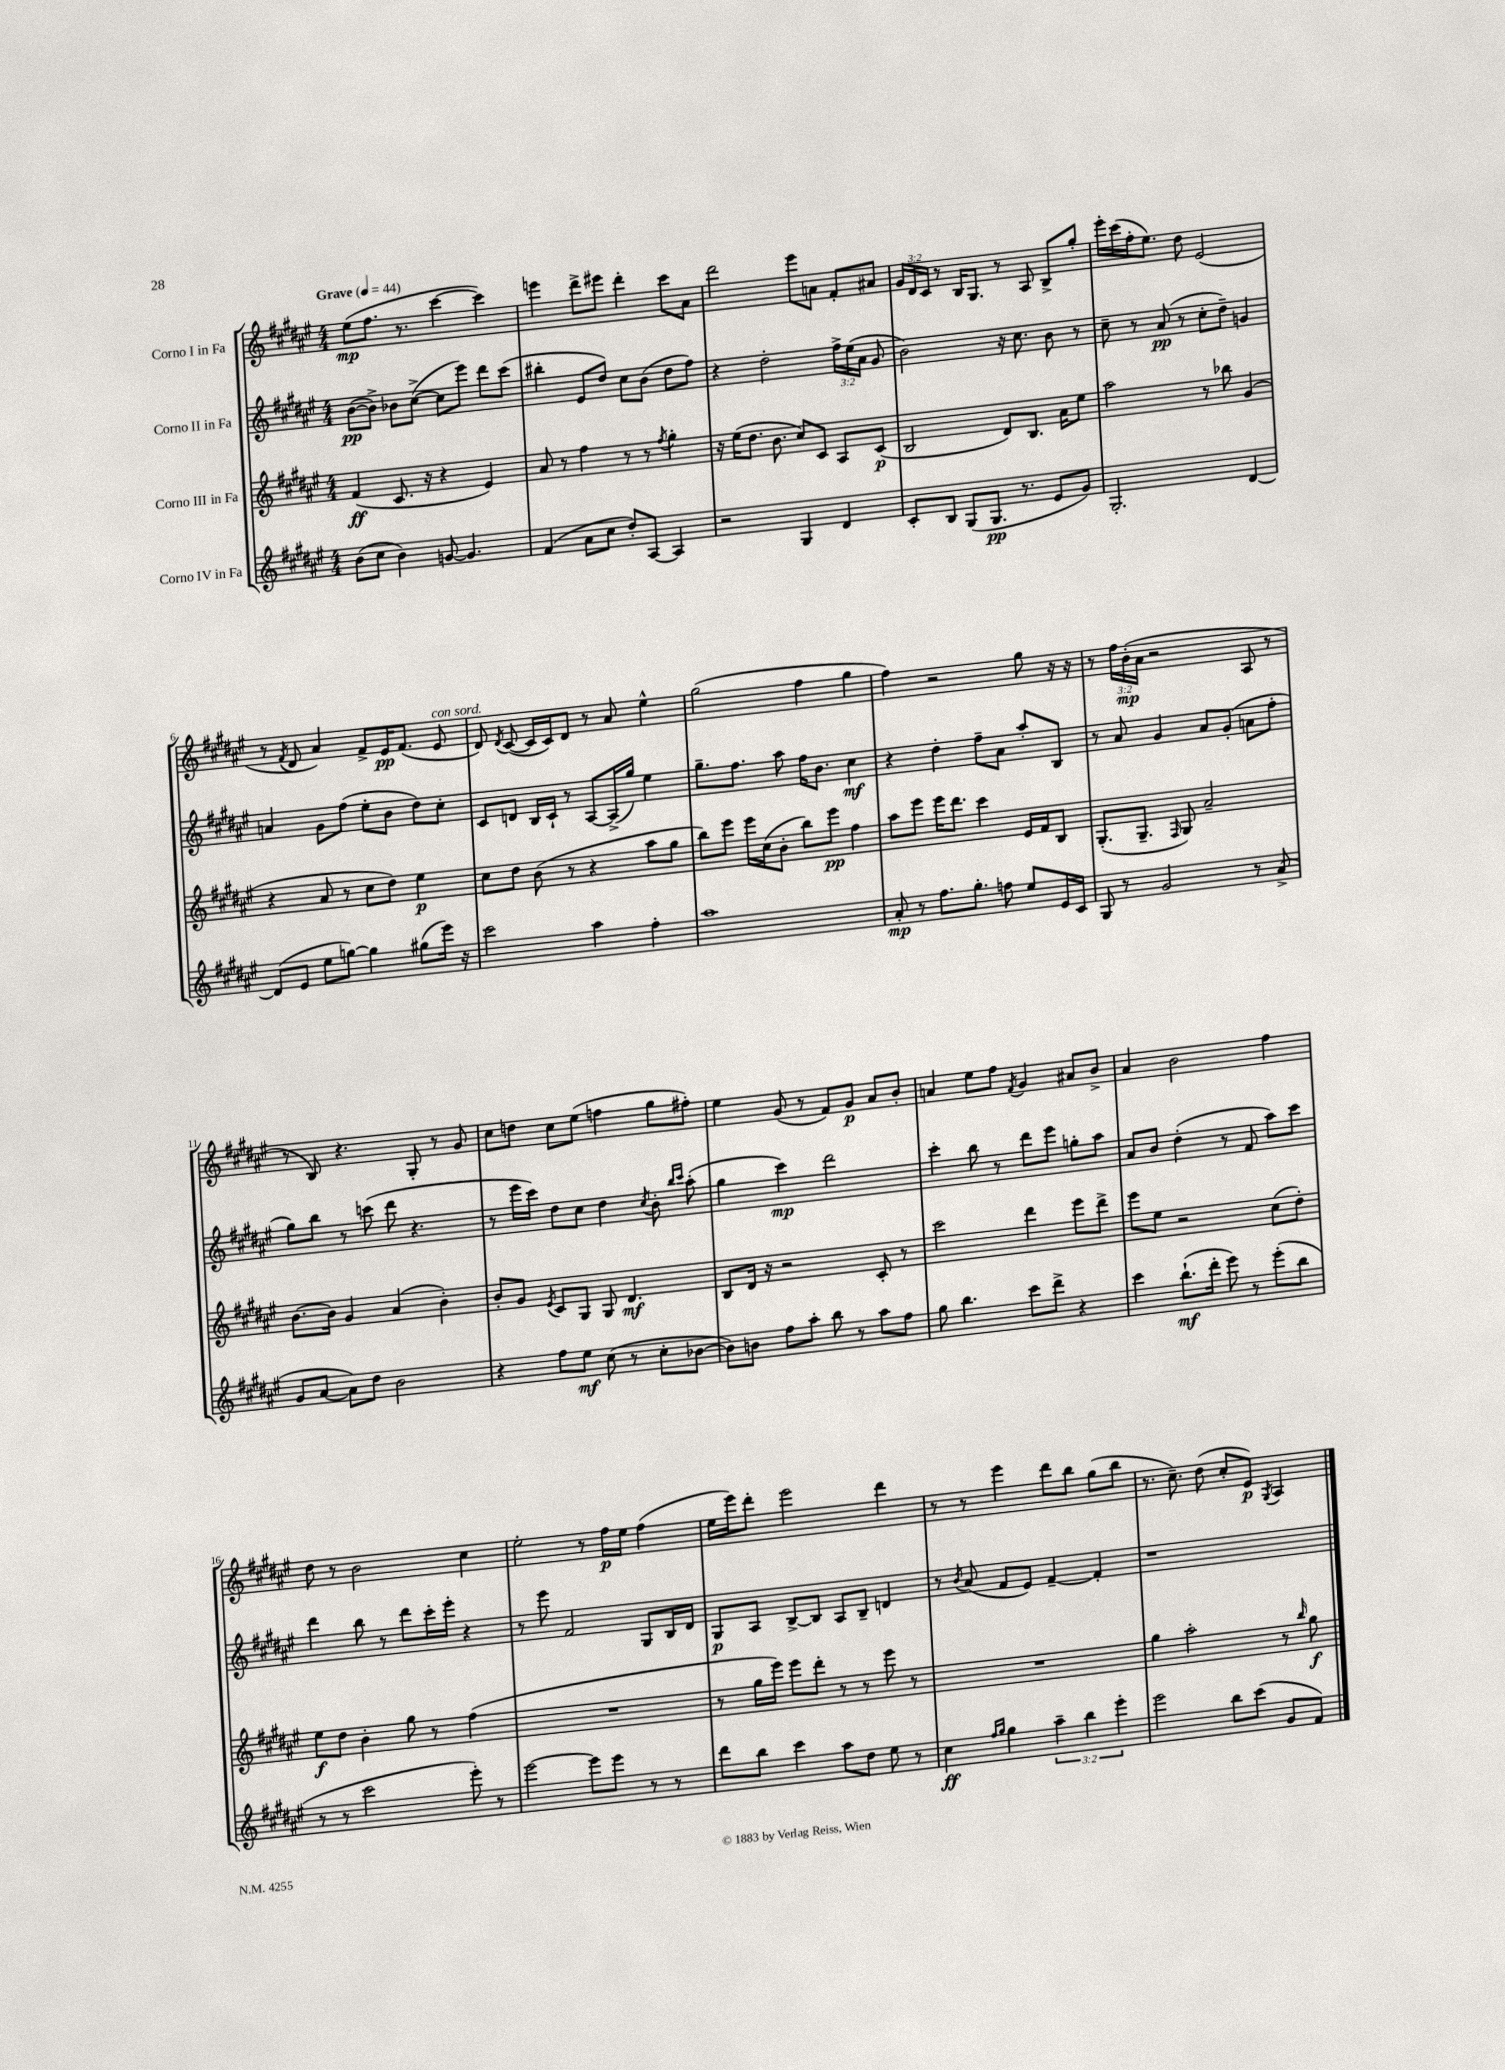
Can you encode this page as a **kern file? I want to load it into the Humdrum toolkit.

**kern	**kern	**kern	**kern
*staff4	*staff3	*staff2	*staff1
*clefG2	*clefG2	*clefG2	*clefG2
*k[f#c#g#d#a#e#]	*k[f#c#g#d#a#e#]	*k[f#c#g#d#a#e#]	*k[f#c#g#d#a#e#]
*M4/4	*M4/4	*M4/4	*M4/4
*MM44	*MM44	*MM44	*MM44
(8b	(4f#	([8b	(8ee#
8cc#	.	8b^])	8.ff#
4b)	8.c#	8b-	.
.	.	.	8.r
.	.	([8cc#^	.
.	16r	.	.
[8g	4r	8cc#]	[4ccc#
4.g]	.	8eee#)	.
.	4e#)	8ddd#	4ccc#])
.	.	(8ccc#	.
=	=	=	=
(4f#	8a#	4bb#'	4eee
.	8r	.	.
8a#	4ff#	8e#	8ddd#^
8cc#	.	8dd#)	8eee#
8dd#')	8r	8cc#	4ddd#'
[8A#	8r	(8b	.
.	8qff#	.	.
4A#]	4gg#'	8dd#	8ccc#
.	.	8ff#)	8a#
=	=	=	=
2r	16r	4r	2ddd#
.	(16ee#	.	.
.	8.dd#	.	.
.	.	2dd#'	.
.	8.b	.	.
4G#	8cc#)	.	8eee#
.	8c#	.	8a
4d#	8A#	24ff#^	8f#'
.	.	(24ee#	.
.	.	24a#	.
.	(8c#	8g#	8a#
=	=	=	=
8c#'	2B	2b)	24g#
.	.	.	24d#
.	.	.	24c#
8B	.	.	8r
(8G#	.	.	16B
.	.	.	8.G#
8.G#	.	.	.
.	8d#)	16r	8r
8.r	.	8.cc#	.
.	8.B	.	8A#
8e#	.	8b	8B^
.	16a#	.	.
8g#)	8ee#	8r	8gg#'
=	=	=	=
2.G#'	2aa#	8cc#~	16eee#'
.	.	.	(16ccc#
.	.	8r	16ff#'
.	.	.	8.ee#)
.	.	(8a#	.
.	.	8r	8dd#
.	8r	8cc#'	(2e#
.	8bb-	8dd#~)	.
[4d#	(4g#	4g	.
=	=	=	=
(8d#]	4r	4a	8r
.	.	.	8qf#
8e#	.	.	8d#
8ee#	8a#	8g#	4a#)
[8gg)	8r	(8ff#	.
4gg]	8cc#	8ee#'	8f#^
.	8dd#)	8b	16e#
.	.	.	(8.f#
(8gg#	4ee#	8dd#)	.
16eee#)	.	8cc#'	8e#
16r	.	.	.
=	=	=	=
2ccc#	8cc#	8c#	8d#)
.	.	.	8qd#
.	8dd#	8d	([8c#
.	(8b	16B	16c#]
.	.	16c#`	16c#)
.	8r	8r	8d#
4aa#	4r	[8A#	8r
.	.	(16A#^]	8a#
.	.	16gg#)	.
4ff#'	8aa#	4ee#	4ee#^^
.	8gg#	.	.
=	=	=	=
1aa#	8bb)	8.gg#~	(2gg#
.	8eee#	.	.
.	.	8.ff#	.
.	16eee#	.	.
.	(16cc#	.	.
.	8b'	8aa#	.
.	8bb)	16ff#	4ff#
.	.	8.b	.
.	8eee#	.	.
.	4ff#	4cc#	4gg#
=	=	=	=
8a#'	8aa#	4r	4ff#)
8r	8eee#	.	.
8.ff#	16eee#	4dd#'	2r
.	8.ddd#	.	.
8.gg#'	.	.	.
.	4ccc#	8ff#~	.
8ff	.	8a#	.
8ee#	16e#	8aa#'	8gg#
.	16f#	.	.
16e#	8B	8B	16r
16c#	.	.	16r
=	=	=	=
8G#	(8.G#'	8r	8r
8r	.	8a#	24ff#
.	.	.	(24b'
.	8.G#~	.	.
.	.	.	24a#
2g#	.	4g#	2r
.	16qqF#	.	.
.	8G#)	.	.
.	2a#~	8a#	.
.	.	(8g#'	.
8r	.	8a	8A#
(8a#^	.	8ff#'	8r
=	=	=	=
8g#	[8.b	8gg#)	8r
[8a#	.	8bb	8B)
.	16b]	.	.
8a#])	4g#	8r	4.r
8dd#	.	(8ccc	.
2b	(4a#	8ddd#	.
.	.	4.r	8G#'
.	4b')	.	8r
.	.	.	8g#
=	=	=	=
4r	8b'	8r	8cc#
.	8g#	16eee#	8dd
.	.	16ccc#)	.
.	8qe#	.	.
8ff#	8c#	8dd#	8cc#
8ee#	8G#	8cc#	(8ee#
(8cc#	8G#	4dd#	4ff
8r	4.d#	.	.
.	.	8qcc#	.
8cc#'	.	8b'	8gg#
.	.	16qqbb	.
.	.	16qqccc#	.
[8b-	.	(8aa#'	8ff#')
=	=	=	=
8b-])	8B	4gg#	4ee#
8b	16d#	.	.
.	16r	.	.
8ff#	2r	4ccc#)	(8g#
8aa#'	.	.	8r
8bb	.	2ddd#	8f#)
8r	.	.	8g#
8aa#	8c#'	.	8a#
8ff#	8r	.	8b'
=	=	=	=
8gg#	2ccc#	4ccc#'	4a
4.bb	.	.	.
.	.	8bb	8ee#
.	.	8r	8ff#
.	.	.	8qf#
8ccc#	4ddd#	8ddd#	4g#
8ddd#^	.	8eee#	.
4r	8eee#	8gg'	8a#
.	8ddd#^	8aa#	8b^
=	=	=	=
4ccc#	8eee#	8a#	4a#
.	8ee#	8b	.
(8.bb`	2r	(4dd#'	2b
16ddd#'	.	.	.
8eee#)	.	8r	.
8r	.	8f#	.
(8eee#'	(8cc#	8aa#)	4ff#
8bb	8dd#')	8ccc#	.
=	=	=	=
8r	8ee#	4ddd#	8dd#
8r	8dd#	.	8r
2ccc#	4b'	8bb	2b
.	.	8r	.
.	8gg#	8ddd#	.
.	8r	16ccc#'	.
.	.	16eee#'	.
8eee#')	(4ff#	4r	4cc#
8r	.	.	.
=	=	=	=
[2eee#	1r	8r	2ee#'
.	.	8eee#	.
.	.	2f#	.
8eee#]	.	.	8r
8eee#	.	.	16ff#
.	.	.	16ee#
8r	.	8G#	(4ff#
8r	.	16B	.
.	.	16d#	.
=	=	=	=
8ddd#	8r	8G#	16ee#
.	.	.	16eee#)
8bb	16gg#	8A#	8ddd#'
.	16eee#)	.	.
4ccc#	8eee#	[8B^	2eee#
.	8ddd#'	8B]	.
8aa#	8r	8A#	.
8dd#	8r	8B~	.
8ee#	8eee#	4d	4ddd#
8r	8r	.	.
=	=	=	=
4cc#	1r	8r	8r
.	.	8qb	.
.	.	(8a#	8r
16qqff#	.	.	.
16qqgg#	.	.	.
4gg#	.	8f#	4eee#
.	.	8e#)	.
6aa#~	.	[4f#~	8ddd#
.	.	.	8bb
6bb	.	.	.
.	.	4f#']	(8gg#
6eee#'	.	.	.
.	.	.	8bb
=	=	=	=
2eee#	4gg#	1r	8.r
.	.	.	8.cc#~)
.	2aa#'	.	.
.	.	.	(8dd#
8bb	.	.	8cc#'
(8ccc#	.	.	8e#)
.	.	.	8qG#
8g#	8r	.	4A#
.	16qqbb	.	.
8f#)	8gg#	.	.
==	==	==	==
*-	*-	*-	*-
